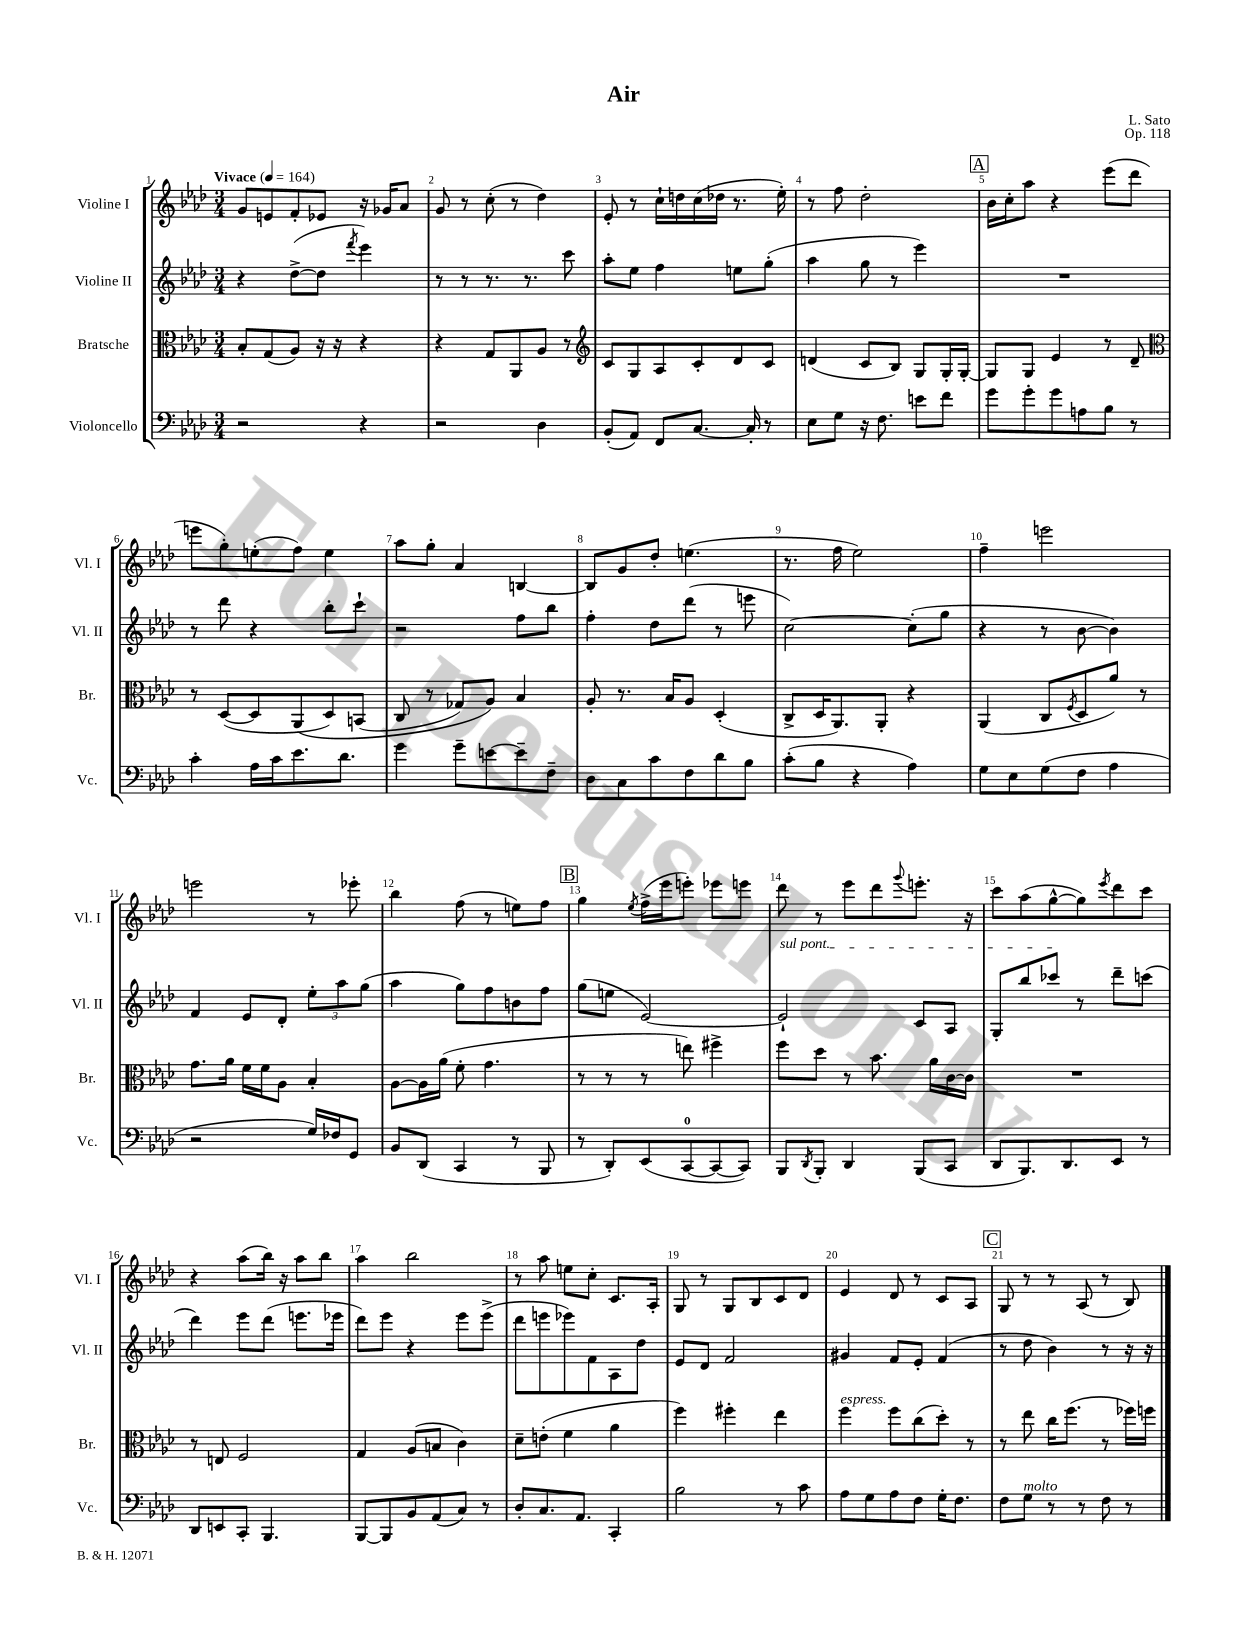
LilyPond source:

\header { title = "Air" composer = "L. Sato" opus = "Op. 118" }
<<
\new StaffGroup <<
\new Staff = "s0" \with { instrumentName = "Violine I" shortInstrumentName = "Vl. I" } {
    \clef treble \key aes \major \numericTimeSignature \time 3/4 \tempo "Vivace" 4 = 164
    g'8 e'8 f'8-. ees'8 r16 ges'16 aes'8 |
    g'8 r8 c''8-.( r8 des''4) |
    ees'8-. r8 c''16-! d''16 c''16( des''16 r8. ees''16-.) |
    r8 f''8 des''2-. |
    \mark \markup { \box "A" } bes'16 c''16-. aes''8 r4 ees'''8( des'''8 |
    e'''8 g''8-.) e''8-.( f''8) e''4 |
    aes''8 g''8-. aes'4 b4~ |
    b8 g'8 des''8-. e''4.( |
    r8. f''16 ees''2) |
    f''4-- e'''2 |
    e'''2 r8 ees'''8-. |
    bes''4 f''8( r8 e''8) f''8 |
    \mark \markup { \box "B" } g''4 \acciaccatura { ees''8 } f''16->( ees'''16 e'''8-.) ees'''8 e'''8 |
    des'''8 r8 ees'''8 des'''8 \appoggiatura { g'''8 } e'''8.-. r16 |
    c'''8 aes''8( g''8~-^ g''8) \acciaccatura { ees'''8 } des'''8 c'''8 |
    r4 aes''8( bes''16) r16 aes''8 bes''8 |
    aes''4 bes''2 |
    r8 aes''8 e''8 c''8-. c'8. aes16-. |
    g8 r8 g8 bes8 c'8 des'8 |
    ees'4 des'8 r8 c'8 aes8 |
    \mark \markup { \box "C" } g8 r8 r8 aes8( r8 bes8) \bar "|." |
}
\new Staff = "s1" \with { instrumentName = "Violine II" shortInstrumentName = "Vl. II" } {
    \clef treble \key aes \major \numericTimeSignature \time 3/4
    r4 des''8~->( des''8 \acciaccatura { f'''8 } ees'''4) |
    r8 r8 r8. r8. c'''8 |
    aes''8-. ees''8 f''4 e''8 g''8-.( |
    aes''4 g''8 r8 ees'''4) |
    \mark \markup { \box "A" } R2. |
    r8 des'''8 r4 bes''8-. c'''8-! |
    r2 f''8 bes''8 |
    f''4-. des''8 des'''8( r8 e'''8 |
    c''2~) c''8-.( g''8 |
    r4 r8 bes'8~ bes'4) |
    f'4 ees'8 des'8-. \tuplet 3/2 { ees''8-. aes''8 g''8( } |
    aes''4 g''8) f''8 b'8 f''8 |
    \mark \markup { \box "B" } g''8( e''8 ees'2~) |
    \once \override TextSpanner.bound-details.left.text = \markup { \italic "sul pont." } ees'2-!\startTextSpan c'8 aes8 |
    g8-. bes''8 ces'''8\stopTextSpan r8 des'''8-- c'''8( |
    des'''4) ees'''8 des'''8( e'''8. ees'''16 |
    des'''8) ees'''8 r4 ees'''8 ees'''8->( |
    des'''8 e'''8 ees'''8) f'8 aes8 des''8 |
    ees'8 des'8 f'2 |
    gis'4 f'8 ees'8-. f'4( |
    \mark \markup { \box "C" } r8 des''8 bes'4) r8 r16 r16 \bar "|." |
}
\new Staff = "s2" \with { instrumentName = "Bratsche" shortInstrumentName = "Br." } {
    \clef alto \key aes \major \numericTimeSignature \time 3/4
    bes8-. g8( aes8) r16 r16 r4 |
    r4 g8 aes,8 aes8 r8 |
    \clef treble c'8 g8 aes8 c'8-. des'8 c'8 |
    d'4( c'8 bes8) g8 g16-. g16~-. |
    \mark \markup { \box "A" } g8 g8 ees'4 r8 des'8-- |
    \clef alto r8 des8~( des8 aes,8\( des8) b,8( |
    c8 r8 ges8) aes8\) bes4 |
    aes8-. r8. bes16 aes8 des4-.( |
    c8-> des16 aes,8.) aes,8-. r4 |
    aes,4( c8 \acciaccatura { f8 } des8 aes'8) r8 |
    g'8. aes'16 f'16 f'16 aes8 bes4-. |
    aes8~ aes16 aes'16( f'8-. g'4. |
    \mark \markup { \box "B" } r8 r8 r8 e''8) fis''4-> |
    f''8 des''8 r8 bes'8. aes'16 c'16~ c'16 |
    R2. |
    r8 e8 f2 |
    g4 aes8( b8 c'4) |
    des'8-- e'8-.( f'4 aes'4 |
    f''4) fis''4-. ees''4 |
    f''4^\markup { \italic "espress." } f''8 c''8( des''8-.) r8 |
    \mark \markup { \box "C" } r8 ees''8 c''16 f''8.( r8 fes''16) f''16 \bar "|." |
}
\new Staff = "s3" \with { instrumentName = "Violoncello" shortInstrumentName = "Vc." } {
    \clef bass \key aes \major \numericTimeSignature \time 3/4
    r2 r4 |
    r2 des4 |
    bes,8-.( aes,8) f,8 c8.~ c16-. r8 |
    ees8 g8 r16 f8. e'8 f'8 |
    \mark \markup { \box "A" } g'8 g'8-. g'8 a8 bes8 r8 |
    c'4-. aes16 c'16 ees'8. des'8. |
    g'4 g'8-- e'8~ e'8-- f8-- |
    des8 c8 c'8 f8 des'8 bes8 |
    c'8-.( bes8 r4 aes4) |
    g8 ees8 g8( f8 aes4 |
    r2 g16) fes16 g,8 |
    bes,8 des,8( c,4 r8 bes,,8 |
    \mark \markup { \box "B" } r8 des,8-.) ees,8( c,8-0~ c,8~ c,8) |
    bes,,8 \acciaccatura { des,8 } bes,,8-. des,4 bes,,8( c,8 |
    des,8 bes,,8.) des,8. ees,8 r8 |
    des,8 e,8 c,8-. bes,,4. |
    bes,,8~ bes,,8 bes,8 aes,8( c8) r8 |
    des8-. c8. aes,8. c,4-. |
    bes2 r8 c'8 |
    aes8 g8 aes8 f8 g16-. f8. |
    \mark \markup { \box "C" } f8 g8^\markup { \italic "molto" } r8 r8 f8 r8 \bar "|." |
}
>>
>>
\layout { \context { \Score \override BarNumber.break-visibility = ##(#f #t #t) barNumberVisibility = #all-bar-numbers-visible } }
